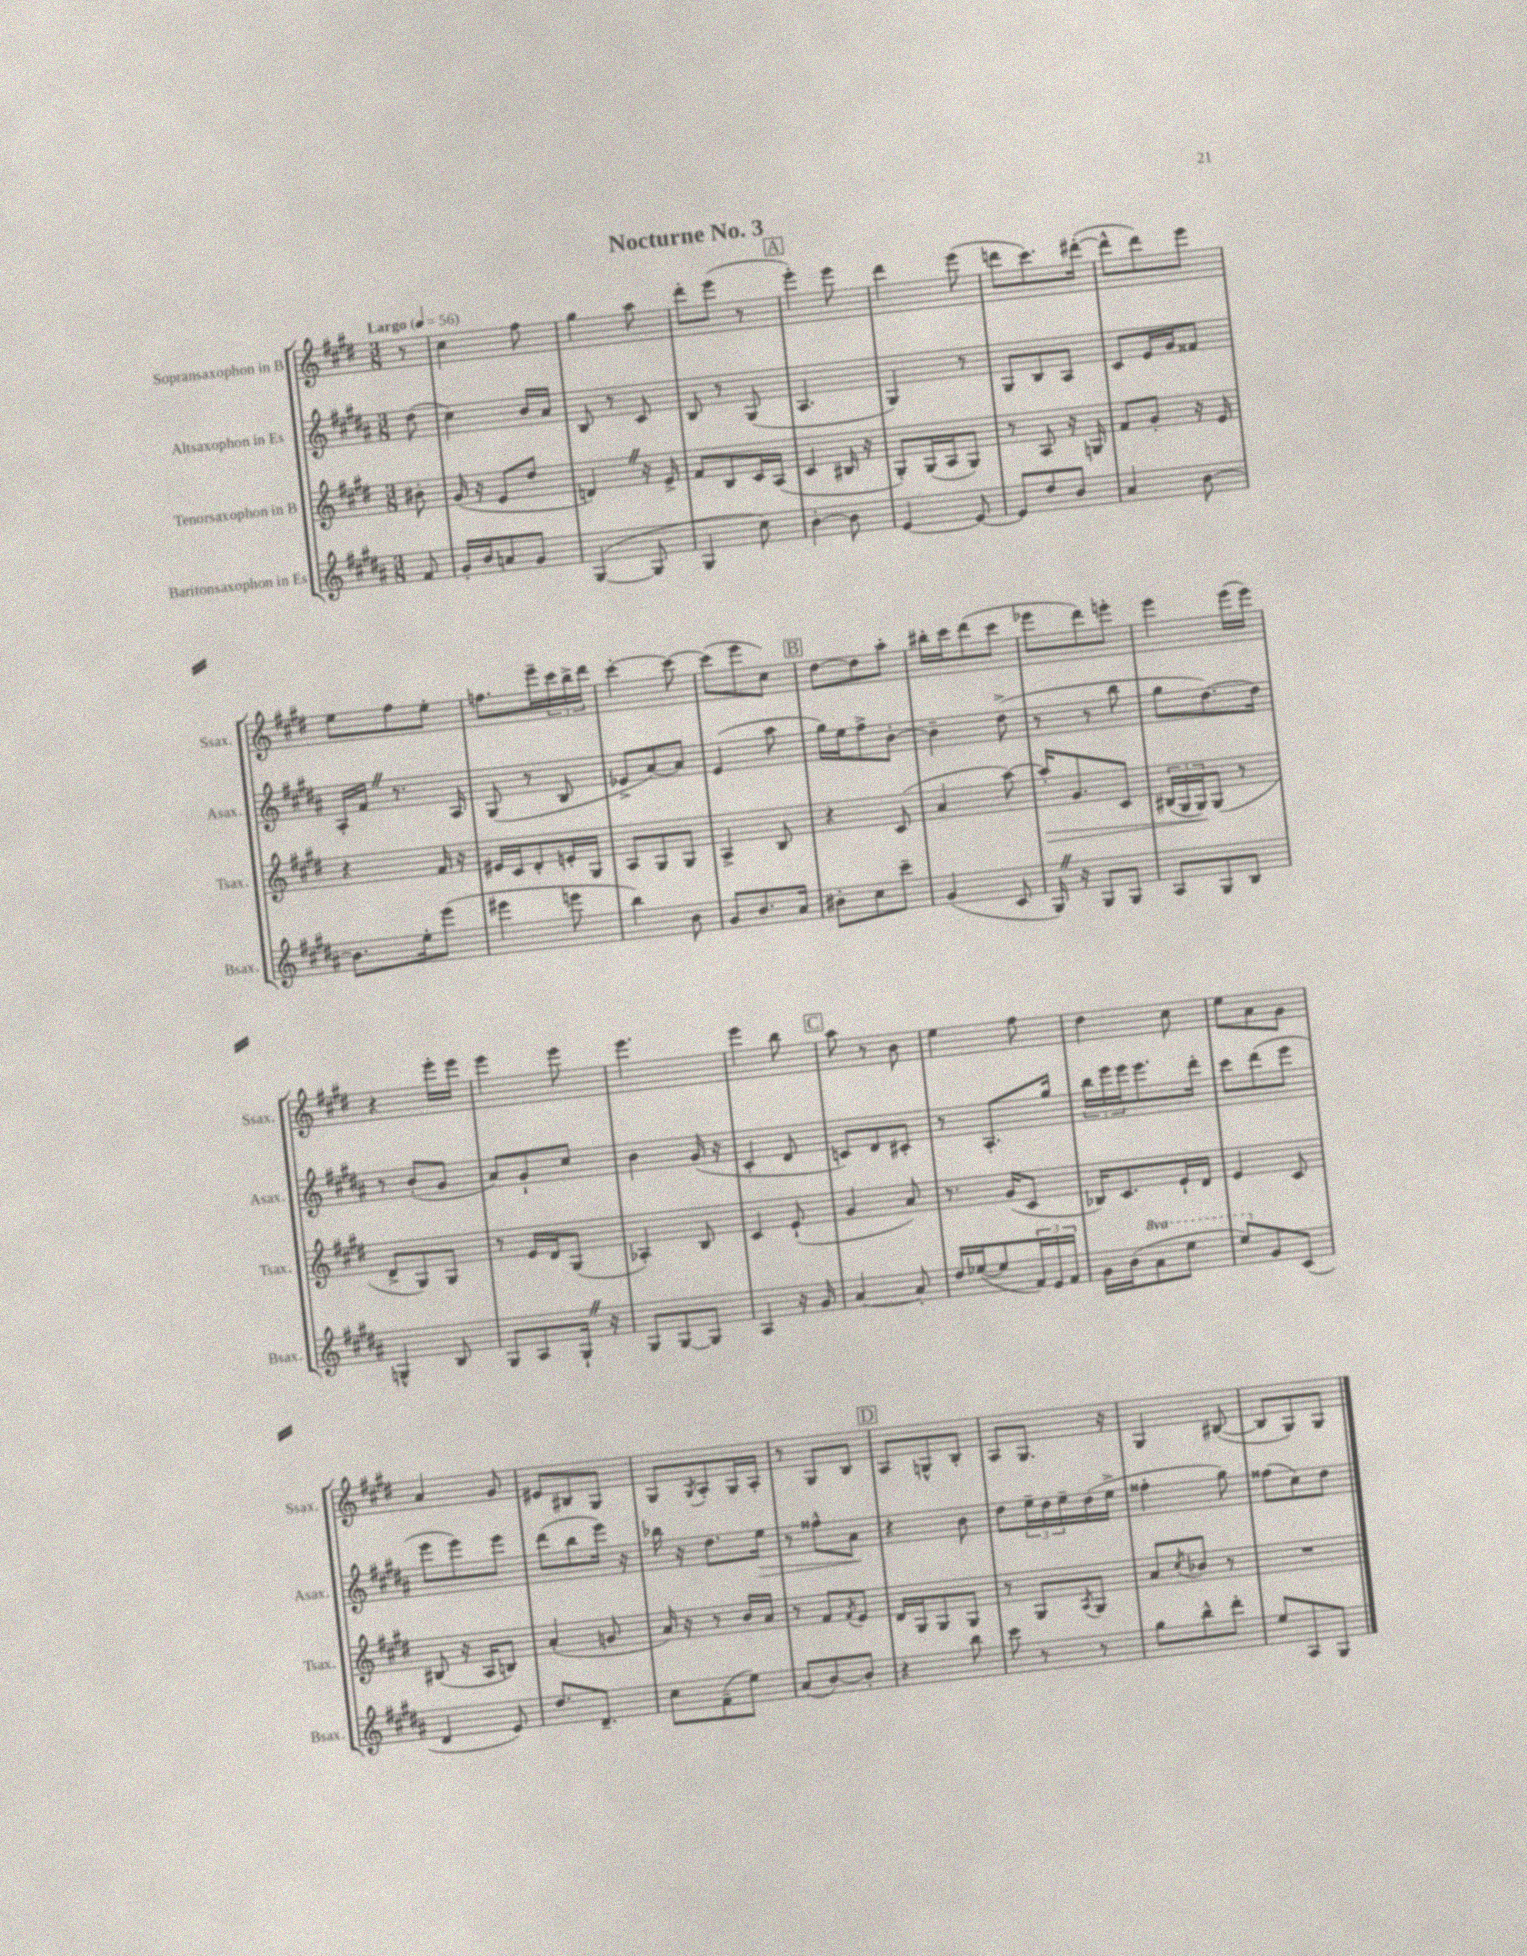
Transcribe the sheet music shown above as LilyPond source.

\header { title = "Nocturne No. 3" }
<<
\new StaffGroup <<
\new Staff = "s0" \with { instrumentName = "Sopransaxophon in B" shortInstrumentName = "Ssax." } {
    \clef treble \key e \major \numericTimeSignature \time 3/8 \partial 8 \tempo "Largo" 4 = 56
    r8 |
    cis''4 fis''8 |
    gis''4 a''8 |
    dis'''8-. e'''8( r8 |
    \mark \markup { \box "A" } e'''4-.) e'''8 |
    dis'''4 e'''8( |
    d'''8 cis'''8.) dis'''16~-.( |
    dis'''8-^ dis'''8) e'''8 |
    e''8 fis''8 e''8-. |
    f''8. e'''16-- \tuplet 3/2 { cis'''16 b''16-> dis'''16 } |
    cis'''4~-. cis'''8~ |
    cis'''8( e'''8 cis''8) |
    \mark \markup { \box "B" } dis''8~ dis''8 a''8-. |
    bis''16-. cis'''16 dis'''8( cis'''8 |
    ees'''8 dis'''8) e'''8-. |
    e'''4 e'''16( e'''16) |
    r4 e'''16-. e'''16 |
    e'''4 e'''8 |
    e'''4. |
    e'''4 b''8 |
    \mark \markup { \box "C" } a''8 r8 b'8 |
    e''4 fis''8 |
    dis''4 cis''8 |
    e''8 a'8 gis'8 |
    a'4 gis'8 |
    eis'8 bis8 gis8 |
    gis8 \acciaccatura { gis8 } a8-. gis16 a16-. |
    r8 gis8 b8 |
    \mark \markup { \box "D" } a8 g8-^ b8-. |
    a8 gis8. r16 |
    gis4 bis8~( |
    bis8 gis8) gis8 \bar "|." |
}
\new Staff = "s1" \with { instrumentName = "Altsaxophon in Es" shortInstrumentName = "Asax." } {
    \clef treble \key b \major \numericTimeSignature \time 3/8 \partial 8
    dis''8( |
    cis''4) b'16 ais'16 |
    b8 r8 cis'8 |
    b8 r8 gis8( |
    \mark \markup { \box "A" } ais4. |
    gis4) r8 |
    gis8 b8 ais8 |
    cis'8 e'16 gis'16 fisis'8 |
    ais16-. fis'16 \once \override BreathingSign.text = \markup { \musicglyph "scripts.caesura.straight" } \breathe r8. ais16 |
    gis8( r8 b8 |
    ees'8-> ais'8~) ais'8 |
    e'4( ais''8 |
    \mark \markup { \box "B" } gis''16) e''16 fis''8-> b'8~-. |
    b'4-- dis''8->( |
    r8 r8 b''8 |
    gis''8 dis''8.~) dis''16 |
    r8 b'8-.( gis'8 |
    ais'8) gis'8-! cis''8 |
    b'4 gis'16( r16 |
    cis'4-. dis'8 |
    \mark \markup { \box "C" } c'8) dis'8 cis'8-. |
    r8 ais8.-. gis''16 |
    \tuplet 3/2 { b''16 e'''16 e'''16 } e'''8. dis'''16-. |
    cis'''8 dis'''8( e'''8 |
    e'''8 e'''8) e'''8 |
    dis'''8( b''8 e'''16) r16 |
    bes''16 r16 dis''8. e''16\> |
    r8 fisis''8-^ ais'8\! |
    \mark \markup { \box "D" } r4 b'8 |
    dis''8 \tuplet 3/2 { e''16-- dis''16 e''16-- } dis''16( e''16-> |
    fisis''4-. gis''8) |
    fisis''8( cis''8) dis''8 \bar "|." |
}
\new Staff = "s2" \with { instrumentName = "Tenorsaxophon in B" shortInstrumentName = "Tsax." } {
    \clef treble \key e \major \numericTimeSignature \time 3/8 \partial 8
    bis'8-. |
    gis'16( r16 e'8 dis''8 |
    d'4) \once \override BreathingSign.text = \markup { \musicglyph "scripts.caesura.straight" } \breathe r16 e'16-> |
    fis'8 b8 cis'16 a16( |
    \mark \markup { \box "A" } cis'4 bis16 r16 |
    gis8-.) gis16( a16 gis8) |
    r8 a8 r16 g16 |
    fis'8 gis'8-. r16 e'16 |
    r4 fis'16 r16 |
    eis'16 cis'16 dis'8-. e'16-. gis16 |
    a8 gis8 gis8 |
    a4-> b8 |
    \mark \markup { \box "B" } r4 cis'8( |
    a'4 a''8~) |
    a''16-.\> gis'8. cis'8 |
    \tuplet 3/2 { bis16( gis16 gis16\!) } gis8( r8 |
    dis'8-> gis8) gis8 |
    r8 e'16 dis'16 gis8( |
    aes4-.) b8 |
    cis'4 e'8-!( |
    \mark \markup { \box "C" } gis'4 a'8) |
    r8. gis'16( cis'8 |
    bes16) cis'8. e'16-! dis'16 |
    e'4 cis'8 |
    bis8( r16 a16 b8) |
    a'4-.( g'8 |
    a'16) r16 r8 b'16 a'16 |
    r8 fis'8 \acciaccatura { fis'8 } e'8 |
    \mark \markup { \box "D" } dis'16 gis16 gis8 gis8 |
    r8 gis8 \acciaccatura { a8 } gis8 |
    a'8 \acciaccatura { cis''8 } bes'8 r8 |
    R4. \bar "|." |
}
\new Staff = "s3" \with { instrumentName = "Baritonsaxophon in Es" shortInstrumentName = "Bsax." } {
    \clef treble \key b \major \numericTimeSignature \time 3/8 \set Staff.ottavationMarkups = #ottavation-simple-ordinals \partial 8
    fis'8 |
    gis'16-. b'16 a'8 gis'8 |
    gis4~( gis8 |
    gis4 cis''8) |
    \mark \markup { \box "A" } b'4~-. b'8 |
    e'4~ e'8~ |
    e'8 dis''8 b'8 |
    ais'4 b'8~ |
    b'8. e''16-. e'''8( |
    eis'''4 e'''8 |
    b''4) b'8 |
    gis'8 b'8. ais'16 |
    \mark \markup { \box "B" } bis'8-. cis''8 cis'''8-- |
    gis'4( cis'8 |
    gis16) \once \override BreathingSign.text = \markup { \musicglyph "scripts.caesura.straight" } \breathe r16 gis8 gis8 |
    ais8 gis8 b8 |
    g4-^ b8 |
    gis8 ais8 gis16-! \once \override BreathingSign.text = \markup { \musicglyph "scripts.caesura.straight" } \breathe r16 |
    gis8 gis8~ gis8 |
    ais4 r16 gis'16 |
    \mark \markup { \box "C" } ais'4~ ais'8-. |
    dis''16 ees''16~( ees''8 \tuplet 3/2 { fis'16) e'16 fis'16 } |
    gis'16 b'16( \ottava #1 ais''8 e'''8 |
    e'''8) \ottava #0 gis'8 cis'8( |
    dis'4 e'8) |
    dis''8. dis'8.-- |
    cis''8 fis'8--( e''8) |
    ais'8( b'8~) b'8-. |
    \mark \markup { \box "D" } r4 b''8 |
    cis'''8 r8 r8 |
    gis''8 b''8-^ dis'''8-. |
    e''8 ais8 gis8 \bar "|." |
}
>>
>>
\layout { \context { \Score \remove "Bar_number_engraver" } }
